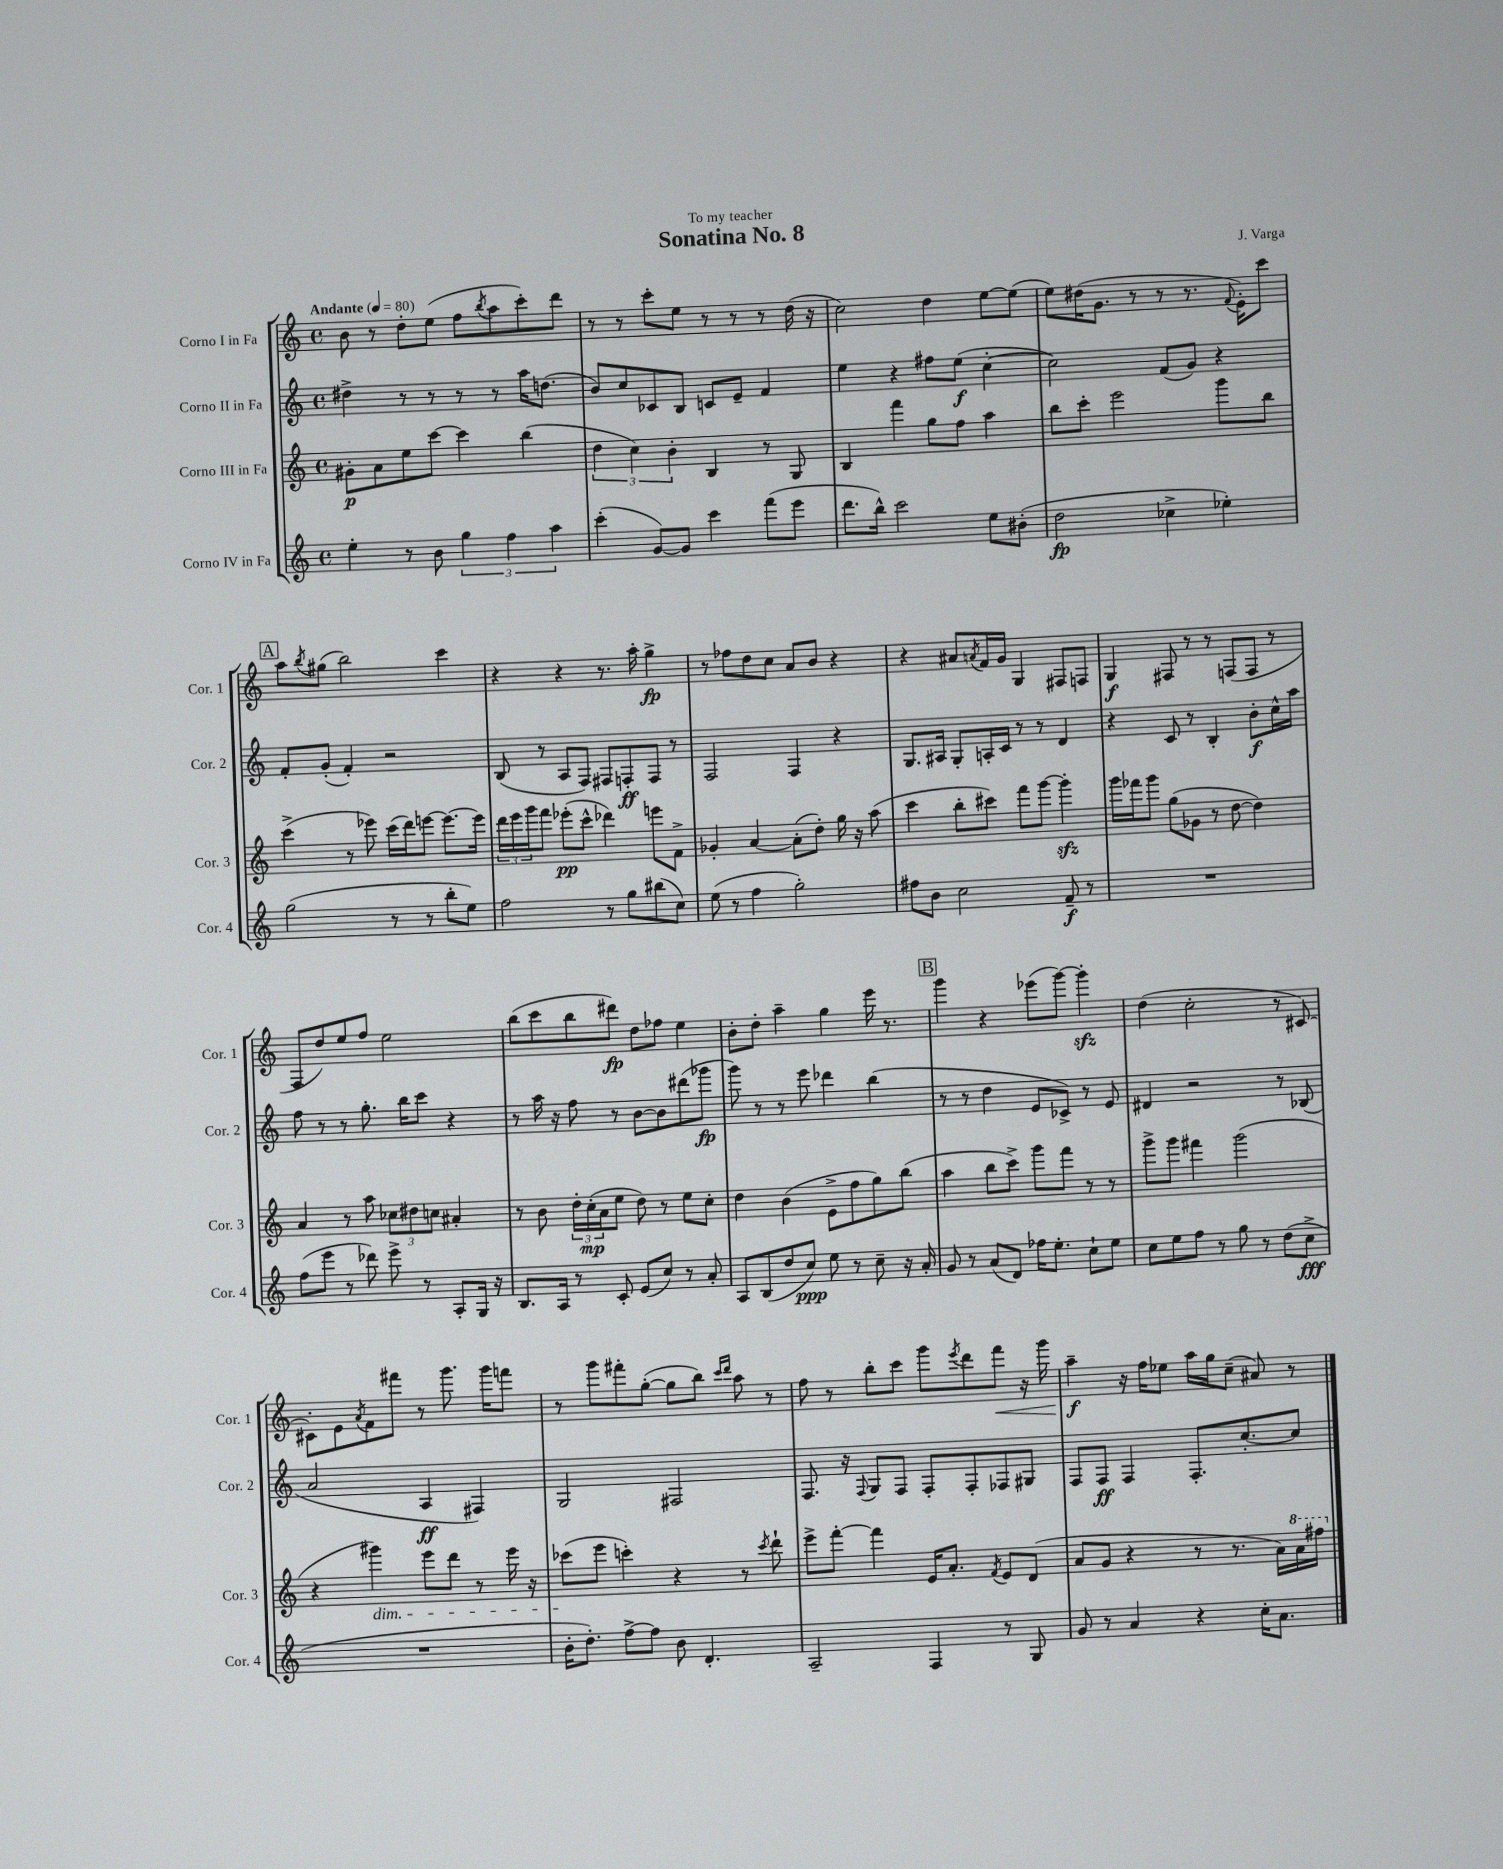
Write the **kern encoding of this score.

**kern	**dynam	**kern	**dynam	**kern	**dynam	**kern	**dynam
*part4	*part4	*part3	*part3	*part2	*part2	*part1	*part1
*staff4	*staff4	*staff3	*staff3	*staff2	*staff2	*staff1	*staff1
*I"Corno IV in Fa	*	*I"Corno III in Fa	*	*I"Corno II in Fa	*	*I"Corno I in Fa	*
*I'Cor. 4	*	*I'Cor. 3	*	*I'Cor. 2	*	*I'Cor. 1	*
*clefG2	*	*clefG2	*	*clefG2	*	*clefG2	*
*k[]	*	*k[]	*	*k[]	*	*k[]	*
*M4/4	*	*M4/4	*	*M4/4	*	*M4/4	*
*met(c)	*	*met(c)	*	*met(c)	*	*met(c)	*
*MM80	*	*MM80	*	*MM80	*	*MM80	*
=1	=1	=1	=1	=1	=1	=1	=1
!	!	!	!	!	!	!LO:TX:a:B:t=Andante	!
4ee'\	.	8g#X'\L	p	4dd#X^\	.	8b\	.
.	.	8a\	.	.	.	8r	.
8r	.	8ee\	.	8r	.	8dd'\L	.
8b\	.	[8ccc\J	.	8r	.	(8ee\J	.
6gg\	.	4ccc\]	.	8r	.	8ff\L	.
.	.	.	.	.	.	8qbb/	.
.	.	.	.	8r	.	8aa\	.
6ff\	.	.	.	.	.	.	.
.	.	(4bb\	.	16aa\KL	.	8ccc'\)	.
.	.	.	.	(8.ddn\J	.	.	.
6aa\	.	.	.	.	.	.	.
.	.	.	.	.	.	8ddd\J	.
=2	=2	=2	=2	=2	=2	=2	=2
(4ccc'\	.	6dd\	.	8b/L)	.	8r	.
.	.	.	.	8cc/	.	8r	.
.	.	6cc\)	.	.	.	.	.
[8g/L)	.	.	.	8c-X/	.	8ccc'\L	.
.	.	6b'\	.	.	.	.	.
8g/J]	.	.	.	8B/J	.	8ee\J	.
4ccc\	.	4B/	.	8cn/L	.	8r	.
.	.	.	.	8e~/J	.	8r	.
(8fff\L	.	8r	.	4f/	.	8r	.
8eee\J	.	8G/	.	.	.	(16dd\	.
.	.	.	.	.	.	16r	.
=3	=3	=3	=3	=3	=3	=3	=3
8.ddd\L	.	4B/	.	4ee\	.	2cc\)	.
16bb^^\Jk)	.	.	.	.	.	.	.
2ccc\	.	4fff\	.	4r	.	.	.
.	.	8gg\L	.	8ff#X\L	.	4dd\	.
.	.	8ff\J	.	(8ee\J	f	.	.
8ee\L	.	4aa\	.	[4cc'\	.	[8ee\L	.
(8b#X'\J	.	.	.	.	.	(8ee\J]	.
=4	=4	=4	=4	=4	=4	=4	=4
2dd\	fp	8bb\L	.	2cc\])	.	8ee\L)	.
.	.	8ccc'\J	.	.	.	(16dd#X\K	.
.	.	.	.	.	.	8.g\J	.
.	.	2eee\	.	.	.	.	.
.	.	.	.	.	.	8r	.
4cc-X^\	.	.	.	(8f/L	.	8r	.
.	.	.	.	8g/J)	.	8.r	.
4ee-X'\)	.	8ggg\L	.	4r	.	.	.
.	.	.	.	.	.	8qqf/	.
.	.	.	.	.	.	16e'\KL)	.
.	.	8bb\J	.	.	.	8ccc\J	.
!!LO:LB:g=z
!!LO:REH:place=s1:t=A
=5	=5	=5	=5	=5	=5	=5	=5
(2gg\	.	(4ccc^\	.	8f'/L	.	8aa\L	.
.	.	.	.	.	.	8qbb/	.
.	.	.	.	(8g'/J	.	(8gg#X\J	.
.	.	8r	.	4f'/)	.	2bb\)	.
.	.	8eee-X\)	.	.	.	.	.
8r	.	(16ccc\LL	.	2r	.	.	.
.	.	16ddd\J)	.	.	.	.	.
8r	.	[8eeen\J	.	.	.	.	.
8bb'\L	.	8.eee\L_	.	.	.	4ccc\	.
8ee\J)	.	.	.	.	.	.	.
.	.	16eee\Jk]	.	.	.	.	.
=6	=6	=6	=6	=6	=6	=6	=6
2ff\	.	24ddd\LL	.	(8B/	.	4r	.
.	.	24eee\	.	.	.	.	.
.	.	24ggg\J	.	.	.	.	.
.	.	8fff\J	.	8r	.	.	.
.	.	(8eee-X'\L	pp	8A/L	.	4r	.
.	.	8ccc^^\J	.	8F/J)	.	.	.
8r	.	4ddd-X\)	.	8F#X/L	.	8.r	.
8gg\L	.	.	.	8Fn'/	ff	.	.
.	.	.	.	.	.	16aa'\	.
(8bb#X\	.	8eeen\L	.	8F/J	.	4gg^\	fp
8cc\J)	.	8f^\J	.	8r	.	.	.
=7	=7	=7	=7	=7	=7	=7	=7
(8ee\	.	4g-X'/	.	2F/	.	8r	.
8r	.	.	.	.	.	8ff-X\L	.
4ff\	.	[4a/	.	.	.	8dd\	.
.	.	.	.	.	.	8cc\J	.
2gg'\)	.	(8a'\L]	.	4F/	.	8a/L	.
.	.	8dd'\J)	.	.	.	8b/J	.
.	.	16gg\	.	4r	.	4r	.
.	.	16r	.	.	.	.	.
.	.	(8aa\	.	.	.	.	.
=8	=8	=8	=8	=8	=8	=8	=8
8ff#X\L	.	4ccc\	.	8.G/L	.	4r	.
8b\J	.	.	.	.	.	.	.
.	.	.	.	16A#X/Jk	.	.	.
2cc\	.	8bb'\L	.	8G'/L	.	8a#X/L	.
.	.	.	.	.	.	8qan/	.
.	.	8ccc#X\J)	.	16An'/L	.	16f/L	.
.	.	.	.	16c/JJ	.	16g/JJ	.
.	.	8fff\L	.	8r	.	4G/	.
.	.	[8ggg\J	.	8r	.	.	.
8f~/	f	4gggzz'\]	.	4d/	.	8F#X/L	.
8r	.	.	.	.	.	8Fn/J	.
=9	=9	=9	=9	=9	=9	=9	=9
1r	.	16ggg\LL	.	4r	.	4G/	f
.	.	16fff-X\J	.	.	.	.	.
.	.	8ggg\J	.	.	.	.	.
.	.	(8gg\L	.	8c/	.	8F#X/	.
.	.	8g-X\J	.	8r	.	8r	.
.	.	8r	.	4B'/	.	8r	.
.	.	[8dd\	.	.	.	(8Fn/L	.
.	.	4dd\])	.	8b'\L	f	8F/J	.
.	.	.	.	16cc^^\L	.	8r	.
.	.	.	.	16aa\JJ	.	.	.
!!LO:LB:g=z
=10	=10	=10	=10	=10	=10	=10	=10
(8ff\L	.	4a/	.	8ff\	.	8F/L	.
8eee\J	.	.	.	8r	.	8dd/)	.
8r	.	8r	.	8r	.	8ee/	.
8ddd-X\)	.	8aa\	.	8.gg'\	.	8ff/J	.
8eee^\	.	12cc-X\L	.	.	.	2ee\	.
.	.	.	.	16bb\KL	.	.	.
.	.	12dd#X\	.	.	.	.	.
8r	.	.	.	8ccc\J	.	.	.
.	.	12ccn\J	.	.	.	.	.
8A'/L	.	4a#X'/	.	4r	.	.	.
16G/Jk	.	.	.	.	.	.	.
16r	.	.	.	.	.	.	.
=11	=11	=11	=11	=11	=11	=11	=11
8.B/L	.	8r	.	8r	.	(8bb\L	.
.	.	8b\	.	16aa\	.	8ccc\	.
16A/Jk	.	.	.	16r	.	.	.
8r	.	24dd'\LL	.	8ff\	.	8bb\	.
.	.	(24cc'\	mp	.	.	.	.
.	.	24a\J	.	.	.	.	.
8c'/	.	8ee\J	.	8r	.	8ddd#X\J)	fp
(8e/L	.	8dd\)	.	[8b\L	.	8dd\L	.
8cc/J)	.	8r	.	8b\]	.	8ff-X\J	.
8r	.	8ee\L	.	(8ddd#X\	.	4ee\	.
8a'/	.	8cc'\J	.	8ggg-X\J	fp	.	.
=12	=12	=12	=12	=12	=12	=12	=12
8A/L	.	4dd\	.	8ggg\)	.	8b'\L	.
(8B/	.	.	.	8r	.	8dd'\J	.
8dd/	.	(4b\	.	8r	.	4aa~\	.
8cc/J)	ppp	.	.	8eee\	.	.	.
8ee\	.	8e^\L	.	4ddd-X\	.	4gg\	.
8r	.	8ff\	.	.	.	.	.
8cc~\	.	8gg\)	.	(4bb\	.	16eee\	.
.	.	.	.	.	.	8.r	.
16r	.	(8bb\J	.	.	.	.	.
16a'/	.	.	.	.	.	.	.
!!LO:REH:place=s1:t=B
=13	=13	=13	=13	=13	=13	=13	=13
8g/	.	4aa\	.	8r	.	4ggg\	.
8r	.	.	.	8r	.	.	.
(8a/L	.	8bb\L	.	4dd\	.	4r	.
8d/J)	.	8ccc^\J)	.	.	.	.	.
16ff-X\KL	.	8ggg\L	.	8e/L	.	(8eee-X\L	.
8.ee'\J	.	.	.	.	.	.	.
.	.	8fff\J	.	8c-X^/J)	.	[8ggg\J)	.
8cc`\L	.	8r	.	8r	.	4gggzz'\]	.
8ee\J	.	8r	.	8e/	.	.	.
=14	=14	=14	=14	=14	=14	=14	=14
8cc\L	.	8ggg^\L	.	4d#X/	.	(4dd\	.
8ee\	.	8ggg\J	.	.	.	.	.
8ff\J	.	4fff#X\	.	2r	.	2cc'\	.
8r	.	.	.	.	.	.	.
8gg\	.	(2ggg\	.	.	.	.	.
8r	.	.	.	.	.	.	.
(8dd\L	.	.	.	8r	.	8r	.
8cc^\J	fff	.	.	(8B-X/	.	[8c#X/)	.
!!LO:LB:g=z
=15	=15	=15	=15	=15	=15	=15	=15
1r	.	4r	.	2a/	.	8c#X'\L]	.
.	.	.	.	.	.	8e\	.
.	.	.	.	.	.	8qa/	.
!	!	!LO:TX:b:i:t=dim.	!	!	!	!	!
.	.	4ggg#X\)	.	.	.	8f\	.
.	.	.	.	.	.	8fff#X\J	.
.	.	8eee\L	.	4A/	ff	8r	.
.	.	8ddd\J	.	.	.	8.ggg\	.
.	.	8r	.	4F#X/)	.	.	.
.	.	.	.	.	.	16ggg\KL	.
.	.	16eee\	.	.	.	8fffn\J	.
.	.	16r	.	.	.	.	.
=16	=16	=16	=16	=16	=16	=16	=16
16b'\KL	.	(8ccc-X\L	.	2G/	.	8r	.
8.dd'\J)	.	.	.	.	.	.	.
.	.	8eee\J	.	.	.	8ggg\L	.
[8ff^\L	.	4cccn'\)	.	.	.	8fff#X'\	.
8ff\J]	.	.	.	.	.	([8gg'\J	.
8b\	.	4r	.	2F#X/	.	8gg\L]	.
4.d'/	.	.	.	.	.	8bb\J)	.
.	.	.	.	.	.	16qqccc/LL	.
.	.	.	.	.	.	16qqddd/JJ	.
.	.	8r	.	.	.	8aa\	.
.	.	8qccc/	.	.	.	.	.
.	.	8ddd`\	.	.	.	8r	.
=17	=17	=17	=17	=17	=17	=17	=17
2A~/	.	8eee^\L	.	8.F/	.	8ff\	.
.	.	[8fff'\J	.	.	.	8r	.
.	.	.	.	16r	.	.	.
.	.	.	.	8qqF/	.	.	.
.	.	4fff\]	.	8G/L	.	8bb'\L	.
.	.	.	.	8F/J	.	8ccc\J	.
4F/	.	16e/KL	.	8F'/L	.	8ggg\L	.
.	.	8.a'/J	.	.	.	.	.
.	.	.	.	.	.	8qeee/	.
.	.	.	.	8F'/	.	8ddd\	.
.	.	8qf/	.	.	.	.	.
!	!	!	!	!	!	!	!LO:HP:b
8r	.	8e/L	.	8F-X/	.	8fff\J	<
8G/	.	(8d/J	.	8G#X/J	.	16r	.
.	.	.	.	.	.	16ggg\	.
=18	=18	=18	=18	=18	=18	=18	=18
8g/	.	8a/L	.	8F/L	.	4aa~\	f
8r	.	8g/J	.	8F/J	ff	.	.
4a/	.	4r	.	4F/	.	16r	[
.	.	.	.	.	.	16ff\KL	.
.	.	.	.	.	.	8ee-X\J	.
4r	.	8r	.	8.F'/L	.	16aa\LL	.
.	.	.	.	.	.	16gg\J	.
.	.	8.r	.	.	.	(8cc~\J	.
.	.	.	.	[8.cc'/	.	.	.
16cc'\KL	.	.	.	.	.	8a#X/)	.
8.a\J	.	16a\LL)	.	.	.	.	.
*	*	*8va	*	*	*	*	*
.	.	16aa\	.	8cc/J]	.	8r	.
.	.	16fff#X\JJ	.	.	.	.	.
*	*	*X8va	*	*	*	*	*
==	==	==	==	==	==	==	==
*-	*-	*-	*-	*-	*-	*-	*-
